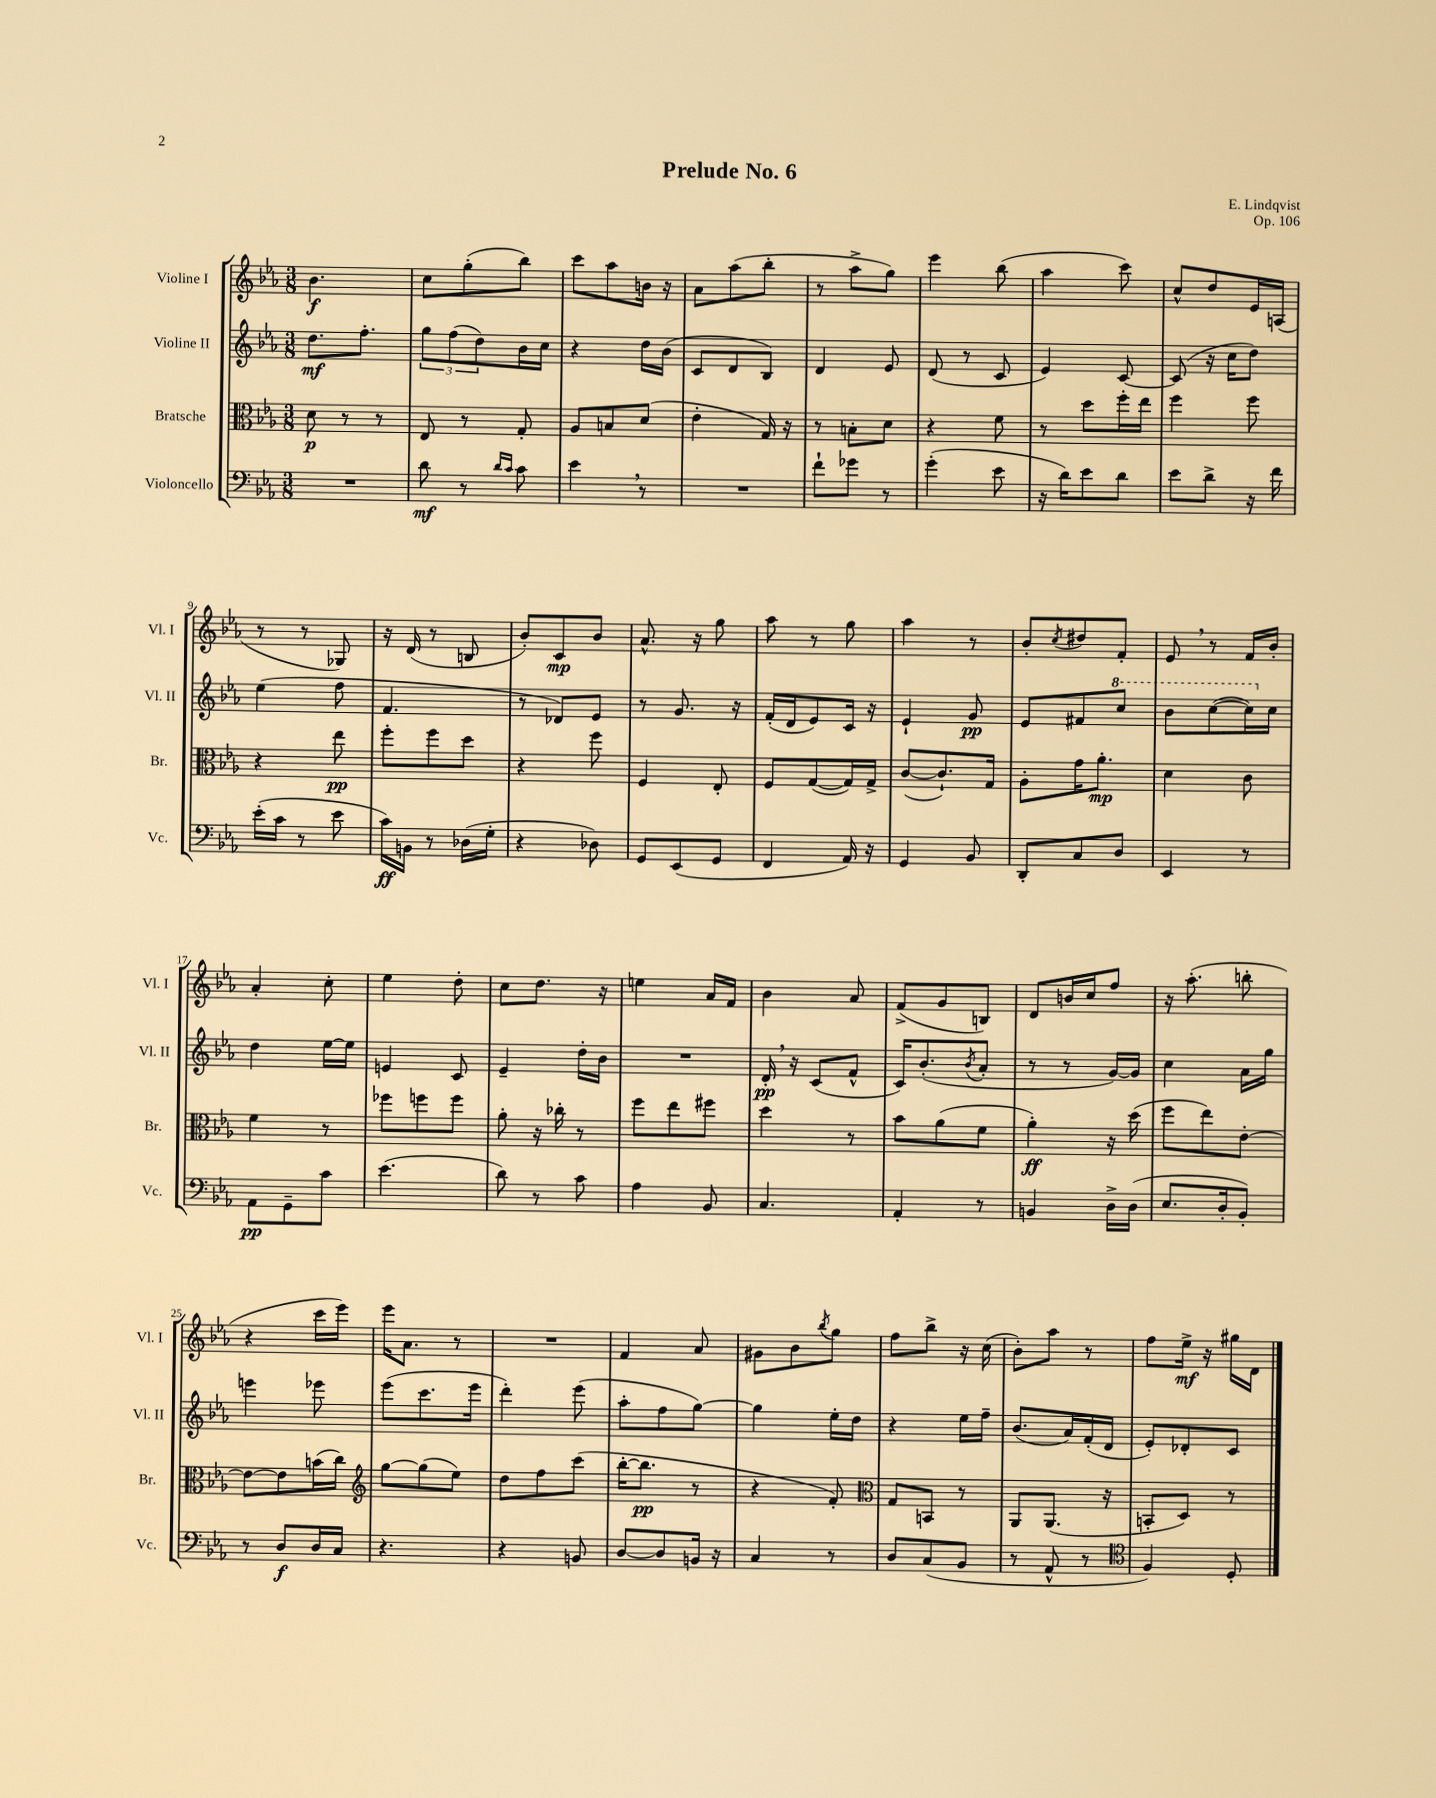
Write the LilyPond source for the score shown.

\header { title = "Prelude No. 6" composer = "E. Lindqvist" opus = "Op. 106" }
<<
\new StaffGroup <<
\new Staff = "s0" \with { instrumentName = "Violine I" shortInstrumentName = "Vl. I" } {
    \clef treble \key ees \major \numericTimeSignature \time 3/8
    bes'4.\f |
    c''8 g''8-.( bes''8) |
    c'''8 aes''8 b'16 r16 |
    aes'8 aes''8( bes''8-. |
    r8 aes''8-> g''8) |
    ees'''4 bes''8( |
    aes''4 c'''8) |
    c''8-^ d''8 ees'16 a16( |
    r8 r8 ges8) |
    r16 d'16( r8 b8 |
    bes'8-.) c'8\mp bes'8 |
    aes'8.-^ r16 g''8 |
    aes''8 r8 g''8 |
    aes''4 r8 |
    bes'8-. \acciaccatura { c''8 } dis''8 f'8-. |
    ees'8 \breathe r8 f'16 bes'16-. |
    aes'4-. c''8-. |
    ees''4 d''8-. |
    c''8 d''8. r16 |
    e''4 aes'16 f'16 |
    bes'4 aes'8 |
    f'8->( g'8 b8) |
    d'8 b'16 c''16 f''8 |
    r16 aes''8.-.( b''8-. |
    r4 c'''16 ees'''16) |
    ees'''16 aes'8. r8 |
    R4. |
    f'4 aes'8 |
    gis'8 bes'8 \acciaccatura { bes''8 } g''8 |
    f''8 bes''8-> r16 c''16( |
    bes'8-.) aes''8 r8 |
    f''8 ees''16->\mf r16 gis''16 d'16 \bar "|." |
}
\new Staff = "s1" \with { instrumentName = "Violine II" shortInstrumentName = "Vl. II" } {
    \clef treble \key ees \major \numericTimeSignature \time 3/8
    d''8.\mf f''8.-. |
    \tuplet 3/2 { g''8 f''8( d''8) } bes'16 c''16 |
    r4 d''16 bes'16( |
    c'8 d'8 bes8) |
    d'4 ees'8 |
    d'8( r8 c'8 |
    ees'4) c'8~ |
    c'8( r16 c''16 d''8) |
    ees''4( f''8 |
    f'4. |
    r8 des'8) ees'8 |
    r8 g'8. r16 |
    f'16-.( d'16 ees'8) c'16 r16 |
    ees'4-! g'8\pp |
    ees'8 fis'8 \ottava #1 c'''8 |
    bes''8 c'''8~( c'''16) \ottava #0 c''16 |
    d''4 ees''16~ ees''16 |
    e'4 c'8 |
    ees'4-- d''16-. bes'16 |
    R4. |
    d'16-.\pp \breathe r16 c'8( f'8-^ |
    c'16) bes'8.-.( \acciaccatura { bes'8 } aes'8-. |
    r8 r8 g'16~) g'16 |
    c''4 aes'16 g''16 |
    e'''4 ees'''8 |
    ees'''8( c'''8. ees'''16 |
    d'''4-.) ees'''8( |
    aes''8-. f''8 g''8~) |
    g''4 ees''16-. d''16 |
    r4 ees''16 f''16-- |
    bes'8.( aes'16) f'16-.( d'16 |
    ees'8-.) des'8-. c'8 \bar "|." |
}
\new Staff = "s2" \with { instrumentName = "Bratsche" shortInstrumentName = "Br." } {
    \clef alto \key ees \major \numericTimeSignature \time 3/8
    d'8\p r8 r8 |
    ees8 r8 g8-. |
    aes8 b8 d'8( |
    ees'4-. g16) r16 |
    r8 b8-. d'8 |
    r4 f'8 |
    r8 d''8 f''16-. ees''16 |
    f''4 f''8 |
    r4 ees''8\pp |
    f''8-. f''8 d''8 |
    r4 f''8 |
    f4 ees8-. |
    f8 g8~( g16) g16-> |
    c'8~( c'8.-!) g16 |
    aes8-. g'16 aes'8.-.\mp |
    d'4 c'8 |
    f'4 r8 |
    fes''8 f''8 f''8 |
    aes'8-. r16 ces''16-. r8 |
    f''8 ees''8 fis''8 |
    d''4 r8 |
    bes'8 aes'8( f'8 |
    aes'4-.\ff) r16 d''16( |
    f''8 ees''8) ees'8~-. |
    ees'8~ ees'8 b'16( c''16) |
    \clef treble g''8~ g''8( ees''8) |
    d''8 f''8 c'''8( |
    bes''16~-. bes''8.\pp r8 |
    r4 f'8-.) |
    \clef alto g8 b,8 r8 |
    aes,8 aes,8.( r16 |
    b,8-. d8) r8 \bar "|." |
}
\new Staff = "s3" \with { instrumentName = "Violoncello" shortInstrumentName = "Vc." } {
    \clef bass \key ees \major \numericTimeSignature \time 3/8
    R4. |
    d'8\mf r8 \grace { d'16 c'16 } c'8 |
    ees'4 \breathe r8 |
    R4. |
    f'8-! ges'8 r8 |
    g'4-.( ees'8 |
    r16 d'16) ees'8 d'8 |
    ees'8 d'8-> r16 f'16 |
    ees'16-.( c'16 r8 ees'8 |
    c'16\ff) b,16 r8 des16( g16-. |
    r4 des8) |
    g,8 ees,8( g,8 |
    f,4 aes,16) r16 |
    g,4 bes,8 |
    d,8-. c8 d8 |
    ees,4 r8 |
    aes,8\pp g,8-- c'8 |
    ees'4.( |
    d'8) r8 c'8 |
    aes4 bes,8 |
    c4. |
    aes,4-. r8 |
    b,4 d16-> d16( |
    ees8. d16-. bes,8-.) |
    r8 d8\f d16 c16 |
    r4. |
    r4 b,8 |
    d8~ d8 b,16 r16 |
    c4 r8 |
    d8 c8( bes,8 |
    r8 aes,8-^ r8 |
    \clef tenor f4) d8-. \bar "|." |
}
>>
>>
